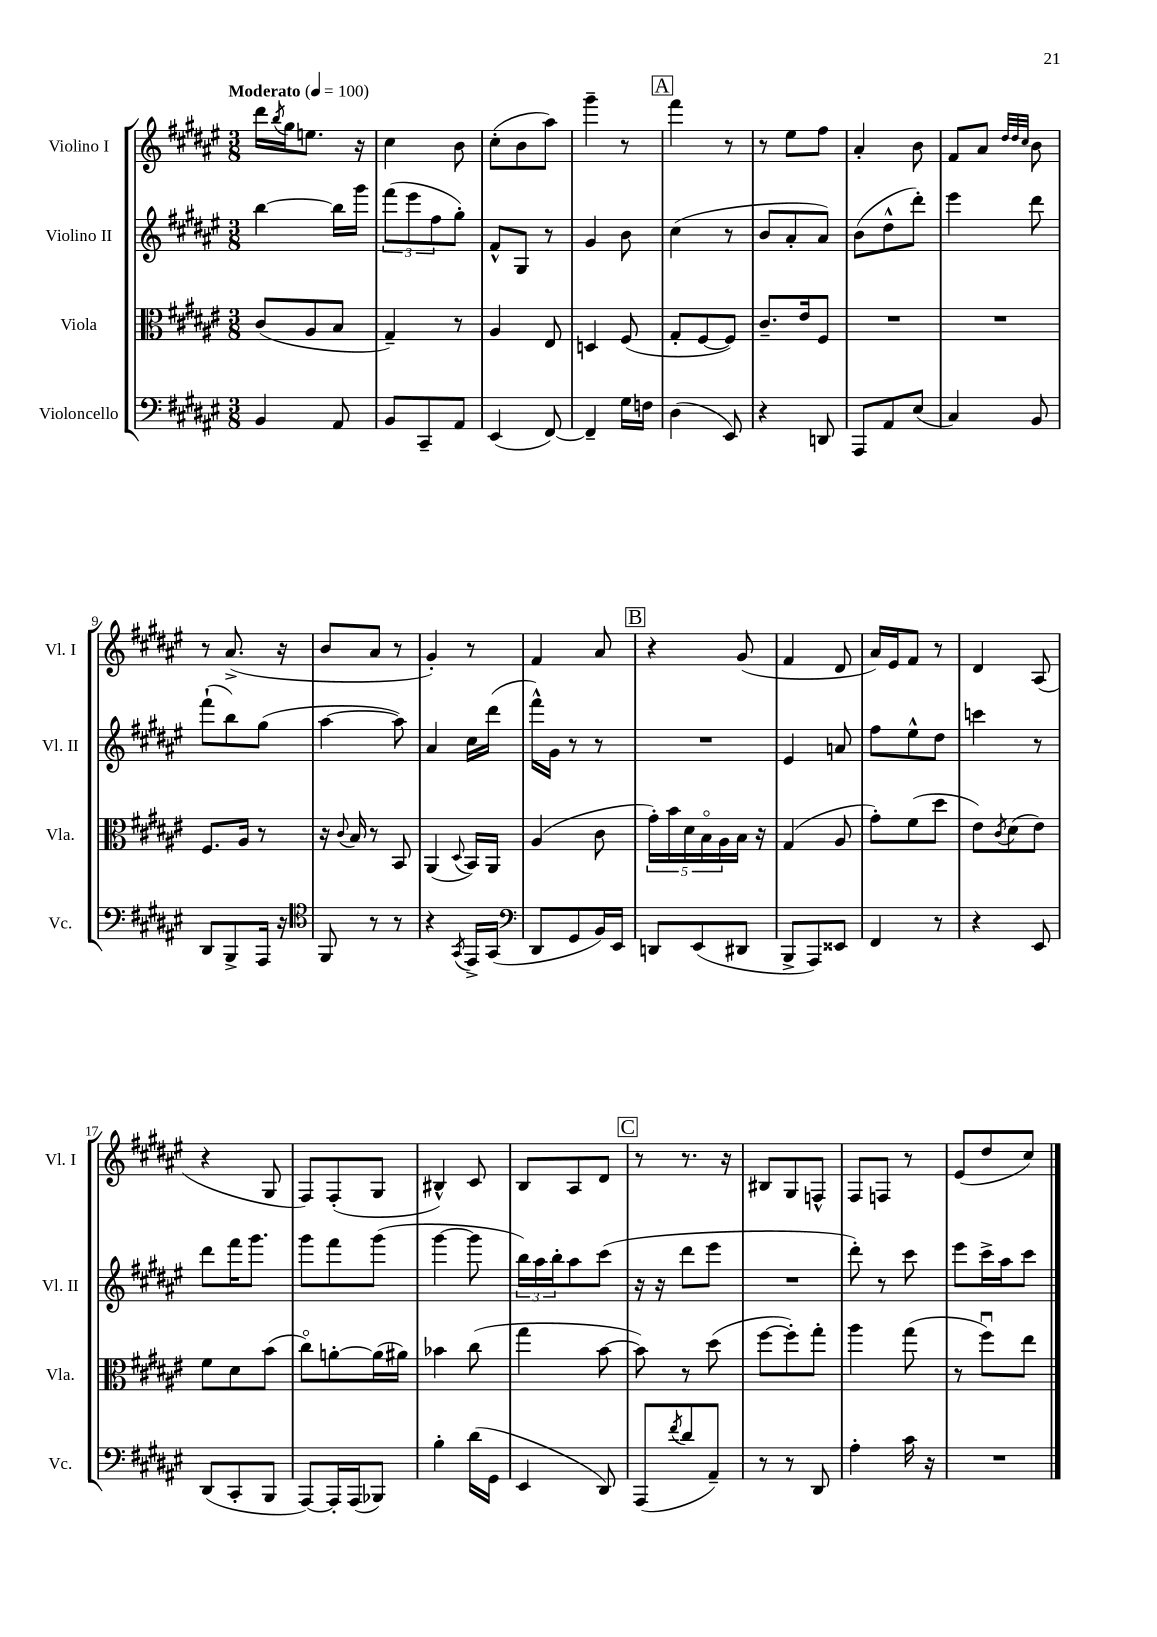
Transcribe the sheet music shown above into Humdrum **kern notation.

**kern	**kern	**kern	**kern
*staff4	*staff3	*staff2	*staff1
*clefF4	*clefC3	*clefG2	*clefG2
*k[f#c#g#d#a#e#]	*k[f#c#g#d#a#e#]	*k[f#c#g#d#a#e#]	*k[f#c#g#d#a#e#]
*M3/8	*M3/8	*M3/8	*M3/8
*MM100	*MM100	*MM100	*MM100
4BB	(8c#	[4bb	16ddd#
.	.	.	8qbb
.	.	.	16gg#
.	8A#	.	8.ee
8AA#	8B	16bb]	.
.	.	16ggg#	16r
=	=	=	=
8BB	4G#~)	(12fff#	4cc#
.	.	12eee#	.
8CC#~	.	.	.
.	.	12ff#	.
8AA#	8r	8gg#')	8b
=	=	=	=
(4EE#	4A#	8f#^^	(8cc#'
.	.	8G#	8b
[8FF#)	8E#	8r	8aa#)
=	=	=	=
4FF#~]	4D	4g#	4ggg#~
16G#	(8F#	8b	8r
16F	.	.	.
=	=	=	=
(4D#	8G#'	(4cc#	4fff#
.	[8F#	.	.
8EE#)	8F#])	8r	8r
=	=	=	=
4r	8.c#~	8b	8r
.	.	8a#'	8ee#
.	16e#	.	.
8DD	8F#	8a#)	8ff#
=	=	=	=
8AAA#	4.r	(8b	4a#'
8AA#	.	8dd#^^	.
(8E#	.	8ddd#')	8b
=	=	=	=
4C#)	4.r	4eee#	8f#
.	.	.	8a#
.	.	.	32qqdd#
.	.	.	32qqdd#
.	.	.	32qqcc#
8BB	.	8ddd#	8b
=	=	=	=
8DD#	8.F#	(8fff#`	8r
8BBB^	.	8bb)	(8.a#^
.	16A#	.	.
16AAA#	8r	(8gg#	.
16r	.	.	16r
=	=	=	=
*clefC4	*	*	*
8FF#	16r	[4aa#	8b
.	8qqc#	.	.
.	16B	.	.
8r	8r	.	8a#
8r	8BB	8aa#])	8r
=	=	=	=
4r	(4AA#	4a#	4g#')
8qGG#	8qqD#	.	.
16EE#^	16BB)	16cc#	8r
(16GG#	16AA#	(16ddd#	.
=	=	=	=
*clefF4	*	*	*
8DD#	(4A#	16fff#^^)	4f#
.	.	16g#	.
8GG#	.	8r	.
16BB)	8c#	8r	8a#
16EE#	.	.	.
=	=	=	=
8DD	20g#')	4.r	4r
.	20b	.	.
.	20d#	.	.
(8EE#	.	.	.
.	20Bo	.	.
.	20A#	.	.
8DD#	16B	.	(8g#
.	16r	.	.
=	=	=	=
8BBB^	(4G#	4e#	4f#
8AAA#)	.	.	.
8EE##	8A#	8a	8d#
=	=	=	=
4FF#	8g#')	8ff#	16a#)
.	.	.	16e#
.	(8f#	8ee#^^	8f#
8r	8dd#	8dd#	8r
=	=	=	=
4r	8e#)	4ccc	4d#
.	8qc#	.	.
.	(8d#	.	.
8EE#	8e#)	8r	(8A#
=	=	=	=
(8DD#	8f#	8ddd#	4r
8CC#'	8d#	16fff#	.
.	.	8.ggg#	.
8BBB	(8b	.	8G#
=	=	=	=
[8AAA#)	8cc#o)	8ggg#	8F#)
16AAA#']	[8a'	8fff#	(8F#'
(16AAA#	.	.	.
8BBB-)	(16a]	(8ggg#	8G#
.	16a#)	.	.
=	=	=	=
4B'	4b-	[4ggg#	4B#^^)
(16d#	(8cc#	8ggg#]	8c#
16GG#	.	.	.
=	=	=	=
4EE#	4gg#	24bb)	8B
.	.	24aa#	.
.	.	24bb'	.
.	.	8aa#	8A#
8DD#)	[8b	(8ccc#	8d#
=	=	=	=
(8AAA#	8b])	16r	8r
.	.	16r	.
8qf#	.	.	.
8d#	8r	8ddd#	8.r
8AA#~)	(8dd#	8eee#	.
.	.	.	16r
=	=	=	=
8r	[8ff#	4.r	8B#
8r	8ff#'])	.	8G#
8DD#	8gg#'	.	8F^^
=	=	=	=
4A#'	4aa#	8ddd#')	8F#
.	.	8r	8F
16c#	(8gg#	8ccc#	8r
16r	.	.	.
=	=	=	=
4.r	8r	8eee#	(8e#
.	8ff#u)	16ccc#^	8dd#
.	.	16aa#	.
.	8ee#	8ccc#	8cc#)
==	==	==	==
*-	*-	*-	*-
